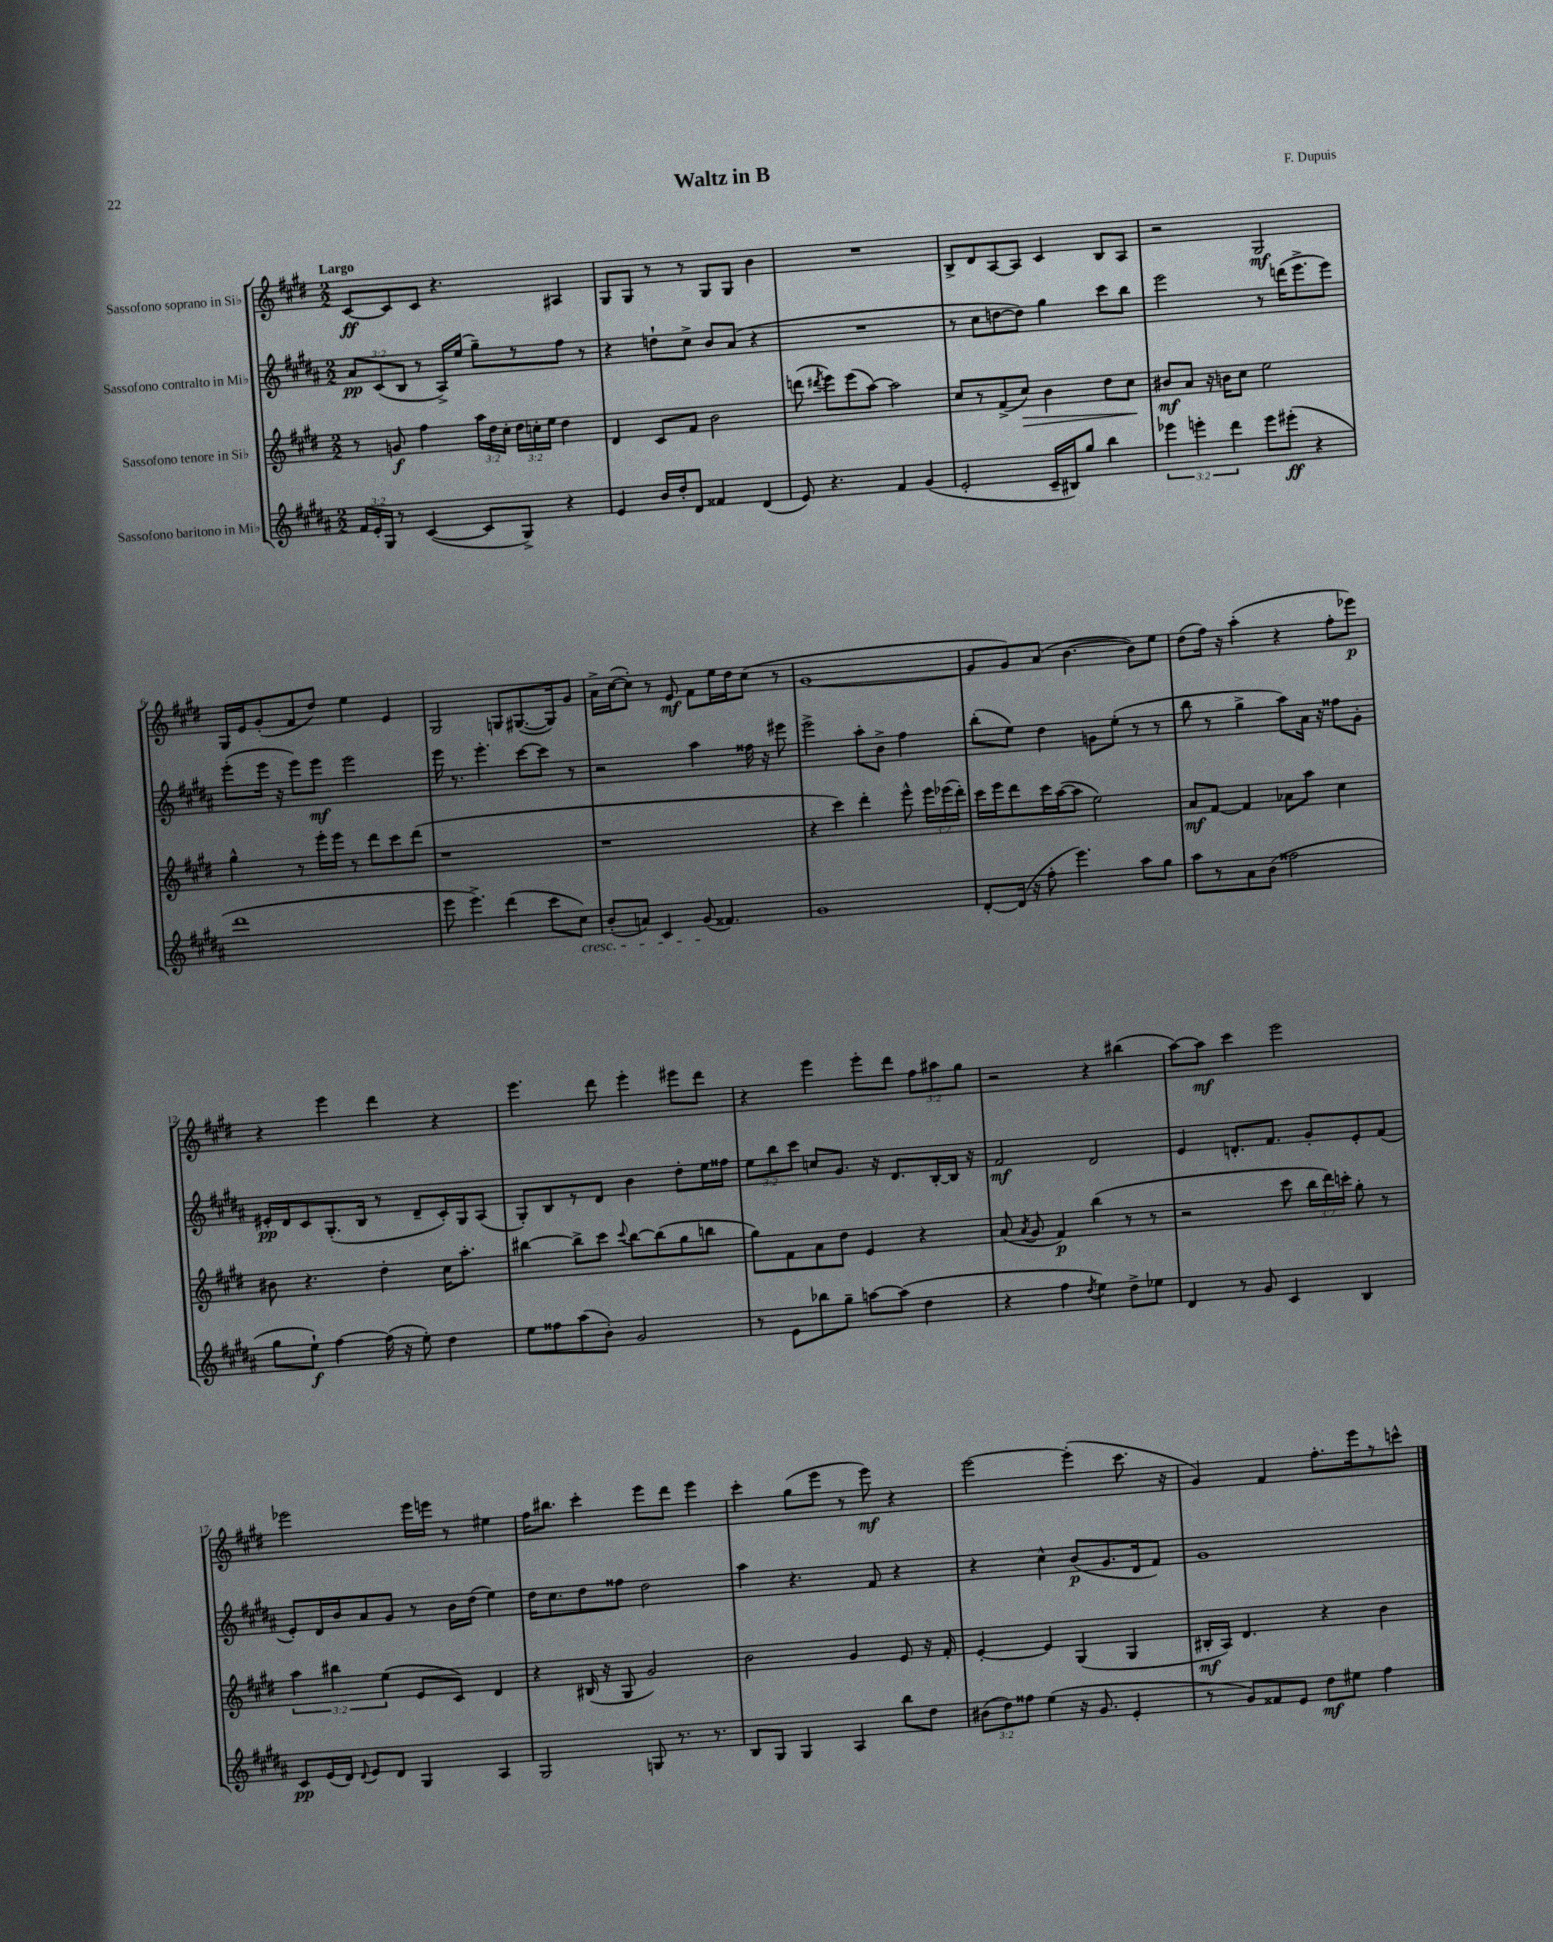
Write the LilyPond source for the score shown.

\header { title = "Waltz in B" composer = "F. Dupuis" }
<<
\new StaffGroup <<
\new Staff = "s0" \with { instrumentName = "Sassofono soprano in Sib" } {
    \clef treble \key e \major \numericTimeSignature \time 2/2 \override Staff.TupletNumber.text = #tuplet-number::calc-fraction-text \tempo "Largo"
    \autoBeamOff cis'8[~\ff cis'8 cis'8] r4. ais4 |
    gis8[ gis8] r8 r8 gis8[ gis8] b'4 |
    R1 |
    b8[-> dis'8 a8~ a8] cis'4 b8[ a8] |
    r2 gis2\mf |
    gis16[ e'16 gis'8-.( fis'8 dis''8]) e''4 e'4 |
    gis2 g8[ gis8.~( gis16) gis'8] |
    a'16[-> cis''16~( cis''8]-.) r8 e'8\mf fis'8[ e''16 dis''16 cis''8]( r8 |
    gis'1~ |
    gis'8[ gis'8) a'8]( b'4.~ b'8[) e''8] |
    dis''8[( fis''16]) r16 a''4-.( r4 fis''8[-. ees'''8]\p) |
    r4 e'''4 dis'''4 r4 |
    e'''4. dis'''8 e'''4-. eis'''8[ dis'''8] |
    r4 e'''4 e'''8[-. dis'''8] \tuplet 3/2 { fis''8[ ais''8 gis''8] } |
    r2 r4 bis''4( |
    a''8[~) a''8]\mf cis'''4 e'''2 |
    ees'''2 ees'''16[ e'''16] r8 eis''4 |
    fis''16[ bis''8.] cis'''4-. e'''8[ dis'''8] e'''4 |
    cis'''4-. gis''8[( e'''8] r8 e'''8\mf) r4 |
    e'''2~ e'''4-.( cis'''8. r16 |
    gis'4) fis'4 fis''8.[-. e'''16 r8 c'''8]-^ \bar "|." |
}
\new Staff = "s1" \with { instrumentName = "Sassofono contralto in Mib" } {
    \clef treble \key b \major \numericTimeSignature \time 2/2 \override Staff.TupletNumber.text = #tuplet-number::calc-fraction-text
    \autoBeamOff \tuplet 3/2 { ais'8[\pp cis'8( b8] } r8 ais16[->) e''16]( gis''8[--) r8 fis''8] r8 |
    r4 d''8[-! cis''8]-> b'8[ ais'8]( r4 |
    R1 |
    r8 cis''8[ d''8~ d''8]) gis''4 cis'''8[ b''8] |
    e'''2 r8 d'''16[( e'''8.-> e'''8]) |
    e'''8[-.( e'''16] r16 e'''8[) e'''8]\mf e'''2 |
    e'''16 r8. e'''4.-. cis'''8[~ cis'''8] r8 |
    r2 ais''4 fisis''16 r16 eis'''8 |
    e'''2-> ais''8[-. b'8]-> fis''4 |
    b''8[-.( e''8]) dis''4 g'8[ e''8]-.( r8 r8 |
    b''8 r8 gis''4-> ais''8[) ais'16] r16 fisis''8[ gis'8]-. |
    eis'16[-.\pp dis'16 cis'8 gis8.-.( b16] r8 dis'8[-- cis'16-.) gis16 ais8]( |
    gis8[-.) b8 r8 dis'8] b'4 dis''8[-. e''16 fisis''16] |
    \tuplet 3/2 { e''8[ b''8 cis'''8] } c''8[ gis'8.] r16 dis'8.[ b16~-. b16] r16 |
    fis'2\mf dis'2 |
    e'4 d'8.[-. fis'8.] gis'8[-. e'8-. fis'8]( |
    e'8[-.) dis'16 b'16 ais'8 gis'8] r8 b'16[ dis''16]( e''4) |
    dis''16[ cis''8. dis''8 fisis''8] dis''2 |
    ais''4 r4. fis'8 r4 |
    r4 cis''4-^ b'8[\p( gis'8. dis'16 fis'8]) |
    gis'1 \bar "|." |
}
\new Staff = "s2" \with { instrumentName = "Sassofono tenore in Sib" } {
    \clef treble \key e \major \numericTimeSignature \time 2/2 \override Staff.TupletNumber.text = #tuplet-number::calc-fraction-text
    \autoBeamOff r8 g'8\f fis''4 \tuplet 3/2 { a''16[ dis''16 cis''16]-. } \tuplet 3/2 { dis''16[ c''16-. e''16] } dis''4 |
    dis'4 cis'8[ fis'8] b'2 |
    d'''8( \acciaccatura { dis'''8 } e'''8[) e'''8( a''8]~) a''2 |
    cis''8[ r8 fis'8->( cis''8]\>) b'4 dis''8[ cis''8]\! |
    bis'8[\mf a'8] r16 b'16[ cis''8] e''2 |
    gis''4-^ r8 e'''16[-. e'''16] r8 dis'''8[ cis'''8 dis'''8]( |
    r1 |
    r1 |
    r4 cis'''4) dis'''4-. e'''8-^ \tuplet 3/2 { e'''16[ ees'''16( dis'''16]-.) } |
    cis'''16[ e'''16 dis'''8 cis'''16 a''16~( a''8] e''2) |
    a'8[\mf fis'8]~ fis'4 aes'8[ a''8] cis''4 |
    bis'8 r4. dis''4-. cis''16[ a''8.]-. |
    bis''4~ bis''8[-> cis'''8] \appoggiatura { cis'''8 } bis''8[~ bis''8( gis''8 b''8] |
    gis''8[) fis'8 a'8 dis''8] e'4 r4 |
    a'8( \acciaccatura { a'8 } gis'8 fis'4\p) b''4( r8 r8 |
    r2 cis'''8 \tuplet 3/2 { b''16[ dis'''16) c'''16]-. } gis''8-. r8 |
    \tuplet 3/2 { a''4 bis''4 e''4( } e'8[ cis'8]) dis'4 |
    r4 bis16( r16 gis8 gis'2) |
    b'2 gis'4 e'8 r16 fis'16-. |
    e'4~-. e'4 gis4( gis4 |
    bis16[-.\mf a16]) dis'4. r4 b'4 \bar "|." |
}
\new Staff = "s3" \with { instrumentName = "Sassofono baritono in Mib" } {
    \clef treble \key b \major \numericTimeSignature \time 2/2 \override Staff.TupletNumber.text = #tuplet-number::calc-fraction-text
    \autoBeamOff \tuplet 3/2 { fis'16[ e'16-. gis16] } r8 cis'4~( cis'8[ gis8]->) r4 |
    e'4 b'16[ dis''16-. dis'8] fisis'4 dis'4( |
    e'8) r4. fis'4 gis'4( |
    e'2-. cis'16[-- bis16) gis''8] b''4 |
    \tuplet 3/2 { ees'''4 e'''4-. dis'''4 } e'''8[ eis'''8]-.\ff( r4 |
    dis'''1 |
    e'''8 e'''4.->) dis'''4( cis'''8[ cis''8]\cresc) |
    b'8[-.( a'8]) cis'4 gis'8\!( fisis'4.) |
    gis'1 |
    dis'8[~-. dis'16]( r16 fis''8-. e'''4.) ais''8[ gis''8] |
    ais''8[ r8 ais'8 b'8]( fisis''2 |
    gis''8[ e''8]-!\f) fis''4~ fis''16( r16 e''8-.) dis''4 |
    e''8[ fisis''8 ais''8( b'8]-.) gis'2 |
    r8 e'8[ bes''8 gis''8]-- a''8[~ a''8]( dis''4 |
    r4 fis''4 \acciaccatura { dis''8 } e''4) dis''8[-> ees''8] |
    dis'4 r8 gis'8 cis'4 b4 |
    cis'8[\pp e'16( dis'16]) \appoggiatura { dis'8 } e'8[ dis'8] gis4 ais4 |
    gis2 g8 r8. r8. |
    b8[ gis8] gis4 ais4 b''8[ dis''8] |
    \tuplet 3/2 { bis'8[( dis''8) fisis''8] } e''4( r16 gis'8. e'4-. |
    r8 gis'8[) fisis'8 e'8] dis''8[\mf eis''8] fis''4 \bar "|." |
}
>>
>>
